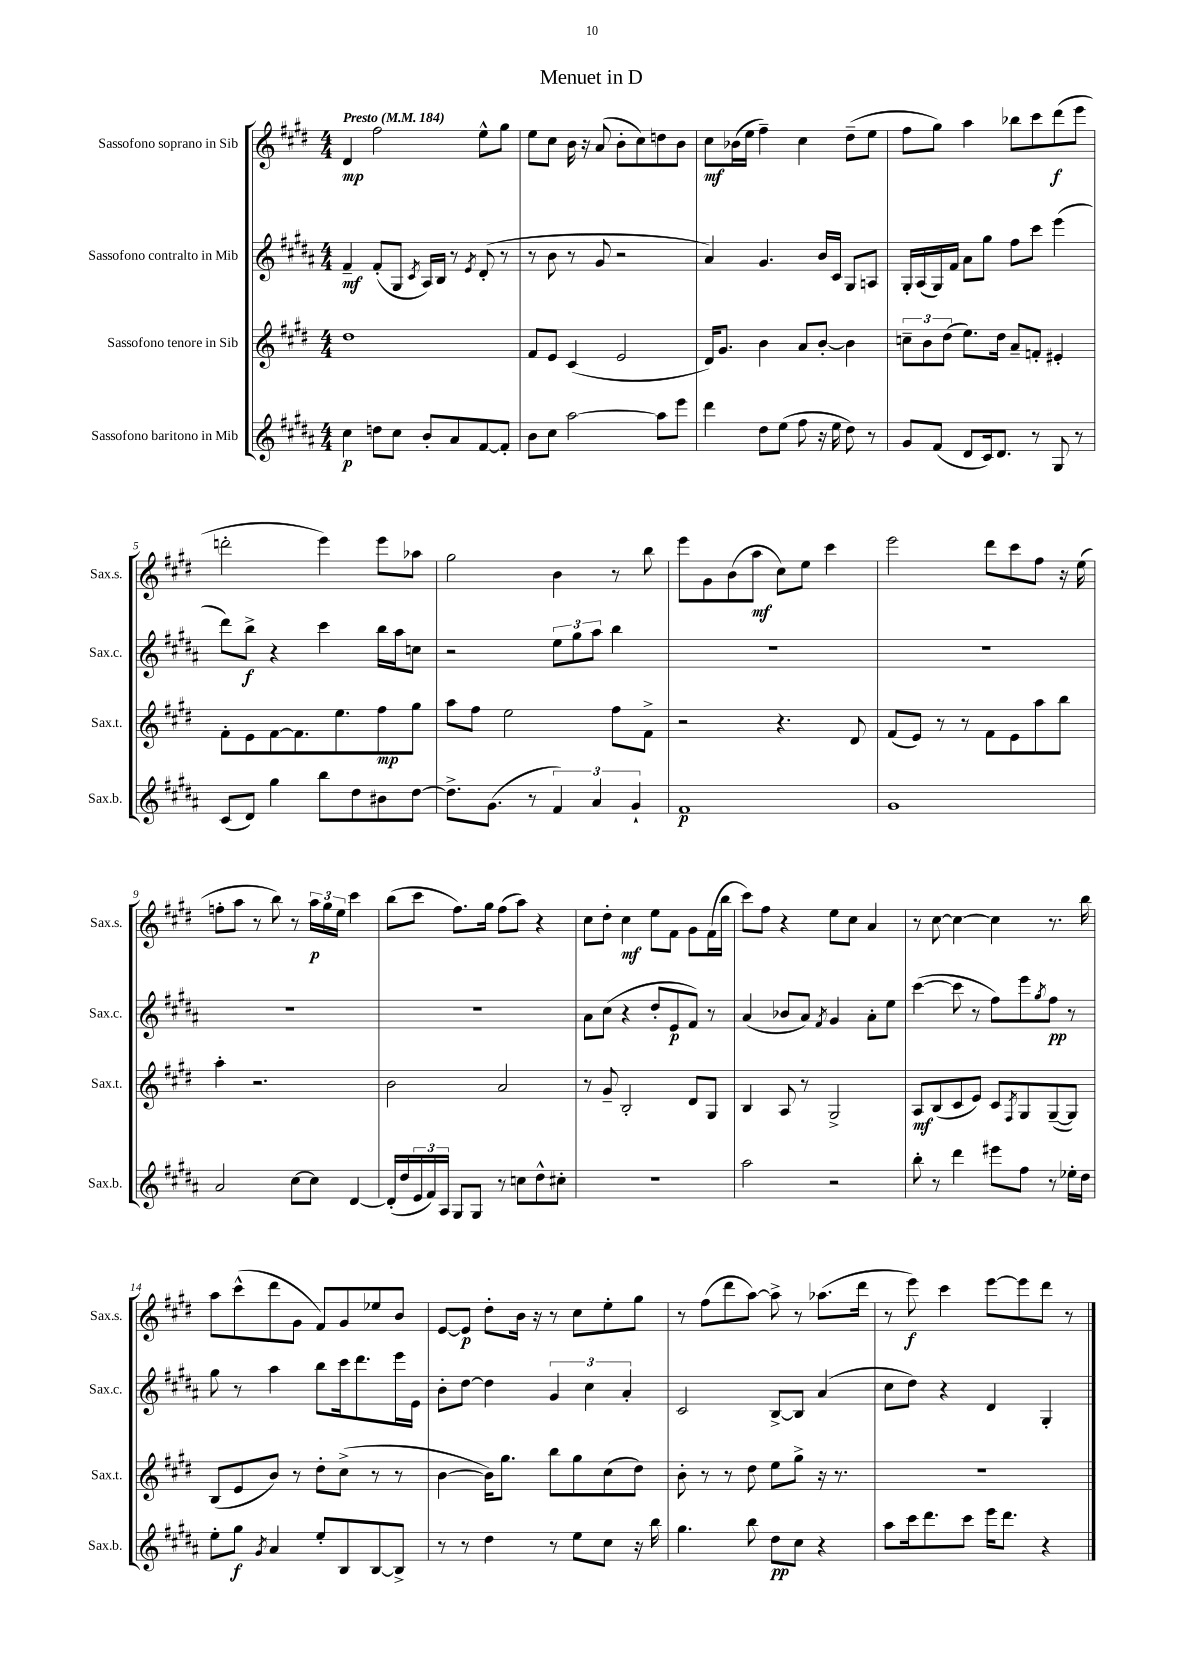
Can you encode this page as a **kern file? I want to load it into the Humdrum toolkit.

**kern	**kern	**kern	**kern
*staff4	*staff3	*staff2	*staff1
*clefG2	*clefG2	*clefG2	*clefG2
*k[f#c#g#d#a#]	*k[f#c#g#d#]	*k[f#c#g#d#a#]	*k[f#c#g#d#]
*M4/4	*M4/4	*M4/4	*M4/4
*MM184	*MM184	*MM184	*MM184
4cc#	1dd#	4f#~	4d#
8dd	.	(8f#'	2ff#
8cc#	.	8G#	.
.	.	8qc#	.
8b'	.	16A#)	.
.	.	16B	.
8a#	.	8r	.
.	.	8qe	.
[8f#	.	(8d#'	8ee^^
8f#']	.	8r	8gg#
=	=	=	=
8b	8f#	8r	8ee
8cc#	8e	8b	8cc#
[2aa#	(4c#	8r	16b
.	.	.	16r
.	.	8g#	(8a
.	2e	2r	8b'
.	.	.	8cc#)
8aa#]	.	.	8dd
8eee	.	.	8b
=	=	=	=
4ddd#	16d#)	4a#)	8cc#
.	8.g#	.	.
.	.	.	(16b-
.	.	.	16ee
8dd#	4b	4.g#	4ff#~)
(8ee	.	.	.
8ff#	8a	.	4cc#
16r	[8b'	16b	.
16ee	.	16c#	.
8dd#)	4b]	8G#	(8dd#~
8r	.	8A	8ee
=	=	=	=
8g#	12cc~	16G#'	8ff#
.	.	(16A#	.
.	12b	.	.
(8f#	.	16G#)	8gg#)
.	(12dd#	.	.
.	.	16f#	.
8d#	8.ee)	8a#	4aa
16c#)	.	8gg#	.
8.d#	16dd#	.	.
.	8a~	8ff#	8bb-
8r	8f'	8ccc#	8ccc#
8G#	4e#'	(4eee	(8ddd#
8r	.	.	8eee
=	=	=	=
(8c#	8f#'	8ddd#)	2ddd'
8d#)	8e	8bb^	.
4gg#	[8f#	4r	.
.	8.f#]	.	.
8bb	.	4ccc#	4eee)
.	8.ee	.	.
8dd#	.	.	.
8b#	8ff#	16bb	8eee
.	.	16aa#	.
[8dd#	8gg#	8cc	8aa-
=	=	=	=
8.dd#^]	8aa	2r	2gg#
.	8ff#	.	.
(8.g#	.	.	.
.	2ee	.	.
8r	.	.	.
6f#)	.	12ee	4b
.	.	12gg#	.
6a#	.	12aa#	.
.	8ff#	4bb	8r
6g#`	.	.	.
.	8f#^	.	8bb
=	=	=	=
1f#	2r	1r	8eee
.	.	.	8g#
.	.	.	(8b
.	.	.	8aa
.	4.r	.	8cc#)
.	.	.	8ee
.	.	.	4ccc#
.	8d#	.	.
=	=	=	=
1g#	(8f#	1r	2eee
.	8e)	.	.
.	8r	.	.
.	8r	.	.
.	8f#	.	8ddd#
.	8e	.	8ccc#
.	8aa	.	8ff#
.	8bb	.	16r
.	.	.	(16ee
=	=	=	=
2a#	4aa'	1r	8ff'
.	.	.	8aa
.	2.r	.	8r
.	.	.	8bb)
[8cc#	.	.	8r
8cc#]	.	.	24aa
.	.	.	24gg#
.	.	.	24ee
[4d#	.	.	4ccc#
=	=	=	=
(16d#']	2b	1r	(8bb
16dd#	.	.	.
24e	.	.	8ccc#
24f#)	.	.	.
24A#	.	.	.
8G#	.	.	8.ff#)
8G#	.	.	.
.	.	.	16gg#
8r	2a	.	(8ff#
8cc	.	.	8aa)
8dd#^^	.	.	4r
8cc#'	.	.	.
=	=	=	=
1r	8r	8a#	8cc#
.	8g#~	(8cc#	8dd#'
.	2B'	4r	4cc#
.	.	8dd#'	8ee
.	.	8e	8f#
.	8d#	8f#)	8g#
.	8G#	8r	(16f#
.	.	.	16bb
=	=	=	=
2aa#	4B	(4a#	8ccc#)
.	.	.	8ff#
.	8A	8b-	4r
.	8r	8a#)	.
.	.	8qf#	.
2r	2G#^	4g#	8ee
.	.	.	8cc#
.	.	8a#'	4a
.	.	8ee	.
=	=	=	=
8bb'	8A	([4ccc#	8r
8r	(8B	.	[8cc#
4ddd#	8c#	8ccc#]	4cc#_
.	8e)	8r	.
8eee#	8c#	8ff#)	4cc#]
.	8qF#	.	.
8ff#	8G#	8eee	.
.	.	8qgg#	.
8r	([8G#~	8ff#	8.r
16ee-'	8G#])	8r	.
16dd#	.	.	16bb
=	=	=	=
8ee'	(8B	8gg#	8aa
8gg#	8e	8r	(8ccc#^^
8qg#	.	.	.
4a#	8b)	4aa#	8ddd#
.	8r	.	8g#
8ee'	8dd#'	8bb	8f#)
8B	(8cc#^	16ccc#	8g#
.	.	8.ddd#	.
[8B	8r	.	8ee-
8B^]	8r	16eee	8b
.	.	16e	.
=	=	=	=
8r	[4b	8b'	[8e
8r	.	[8dd#	8e]
4dd#	16b])	4dd#]	8dd#'
.	8.gg#	.	.
.	.	.	16b
.	.	.	16r
8r	8bb	6g#	8r
8ee	8gg#	.	8cc#
.	.	6cc#	.
8cc#	(8cc#	.	8ee'
.	.	6a#'	.
16r	8dd#)	.	8gg#
16bb	.	.	.
=	=	=	=
4.gg#	8b'	2c#	8r
.	8r	.	(8ff#
.	8r	.	8ddd#
8bb	8dd#	.	[8aa)
8dd#	8ee	[8B^	8aa^]
8cc#	8gg#^	8B]	8r
4r	16r	(4a#	(8.aa-
.	8.r	.	.
.	.	.	16ddd#
=	=	=	=
8aa#	1r	8cc#	8r
16ccc#	.	8dd#)	8eee)
8.ddd#	.	.	.
.	.	4r	4ccc#
8ccc#	.	.	.
16eee	.	4d#	[8eee
8.ddd#	.	.	.
.	.	.	8eee]
4r	.	4G#'	8ddd#
.	.	.	8r
==	==	==	==
*-	*-	*-	*-
